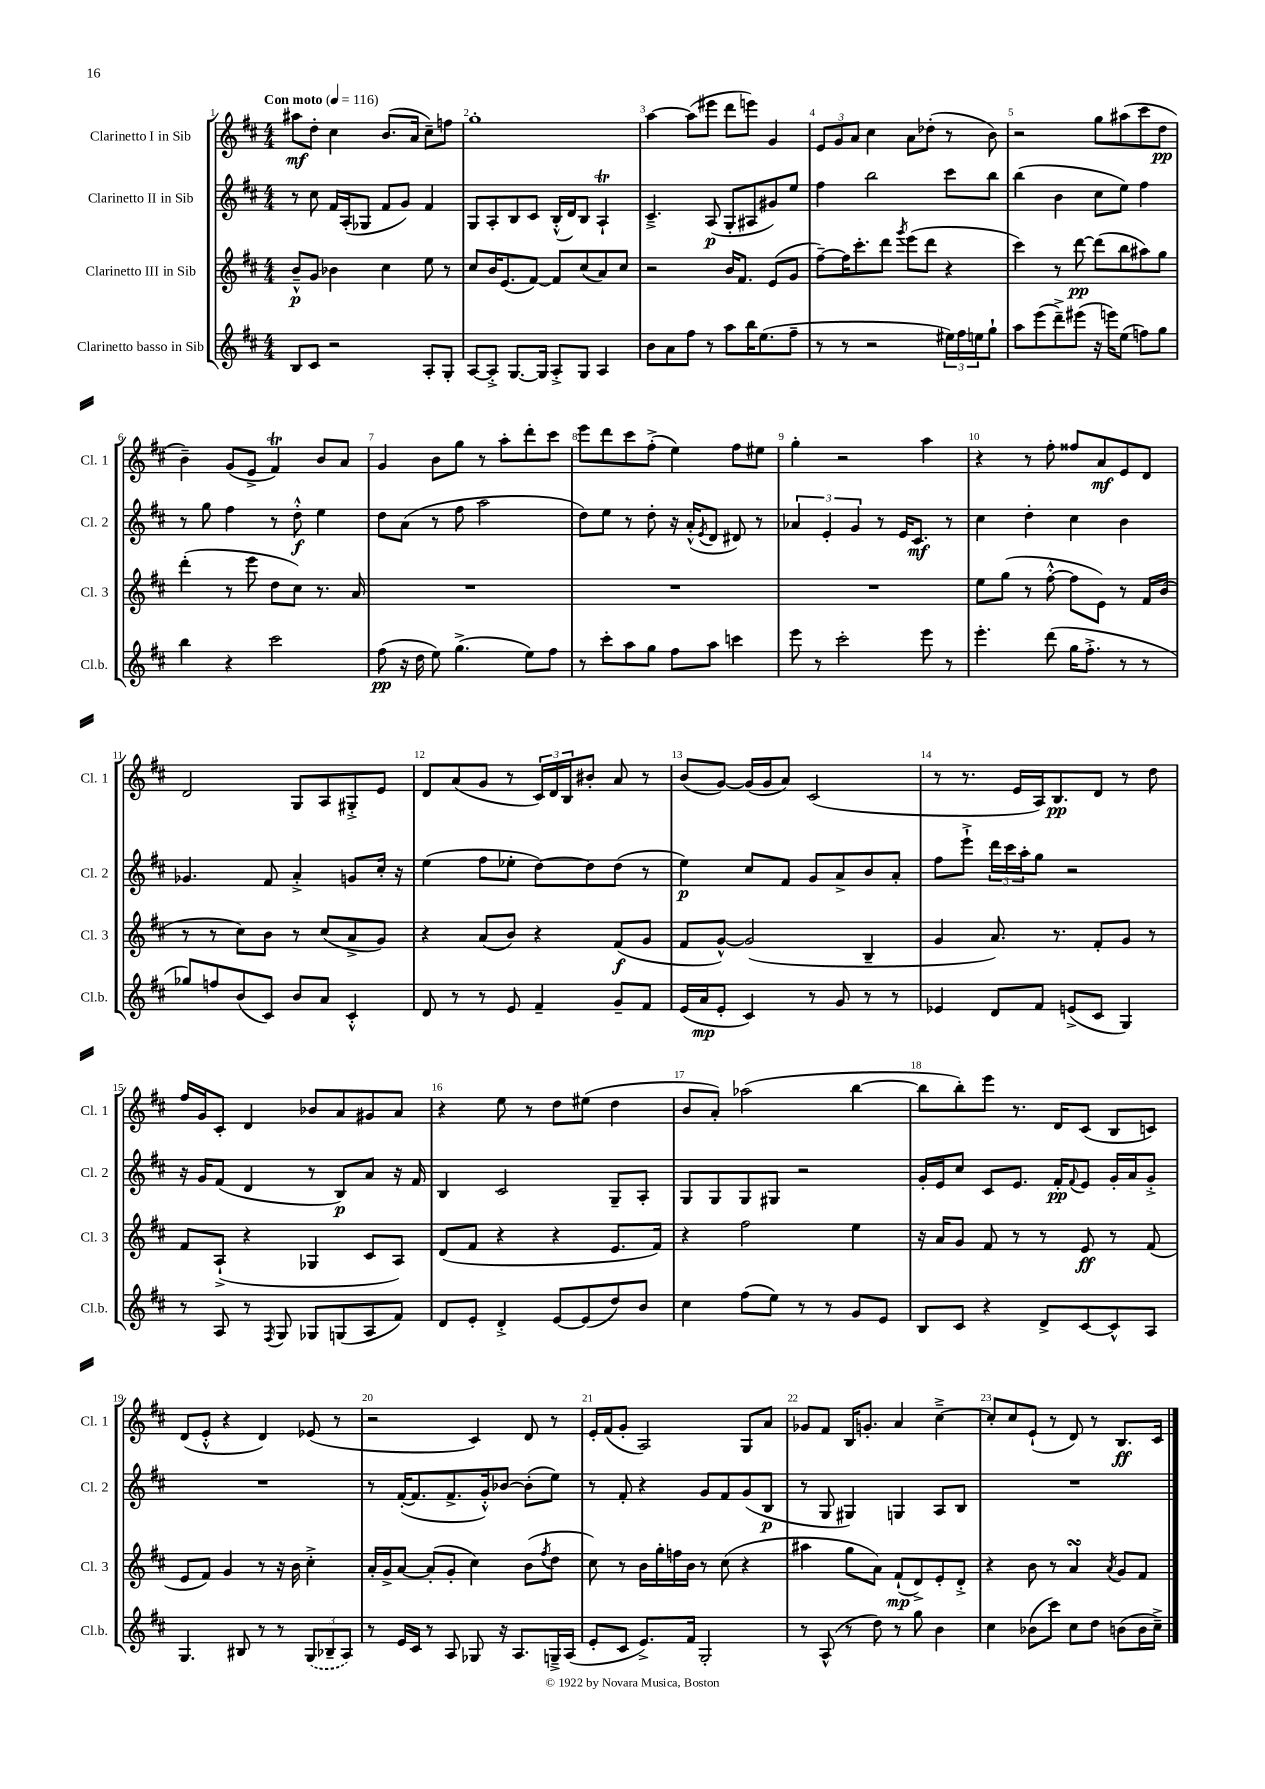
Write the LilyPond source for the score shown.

<<
\new StaffGroup <<
\new Staff = "s0" \with { instrumentName = "Clarinetto I in Sib" shortInstrumentName = "Cl. 1" } {
    \clef treble \key d \major \numericTimeSignature \time 4/4 \tempo "Con moto" 4 = 116
    ais''8\mf d''8-. cis''4 b'8.( a'16 cis''8--) f''8 |
    g''1-. |
    a''4~ a''8( eis'''8 d'''8 e'''8) g'4 |
    \tuplet 3/2 { e'8 g'8 a'8 } cis''4 a'8 des''8-.( r8 b'8) |
    r2 g''8 ais''8( cis'''8 d''8\pp |
    b'4--) g'8( e'8-> fis'4\trill) b'8 a'8 |
    g'4 b'8 g''8 r8 a''8-. d'''8-. cis'''8 |
    e'''8 d'''8 cis'''8 fis''8-.->( e''4) fis''8 eis''8 |
    g''4-. r2 a''4 |
    r4 r8 fis''8-. fisis''8 a'8\mf e'8 d'8 |
    d'2 g8 a8 gis8-.-> e'8 |
    d'8 a'8( g'8 r8 \tuplet 3/2 { cis'16) d'16 b16 } bis'8-. a'8 r8 |
    b'8( g'8~) g'16( g'16 a'8) cis'2( |
    r8 r8. e'16 a16) b8.\pp d'8 r8 d''8 |
    fis''16 g'16 cis'8-. d'4 bes'8 a'8 gis'8 a'8 |
    r4 e''8 r8 d''8 eis''8( d''4 |
    b'8 a'8-.) aes''2( b''4~ |
    b''8 b''8-.) e'''8 r8. d'16 cis'8( b8 c'8) |
    d'8( e'8-.-^ r4 d'4) ees'8( r8 |
    r2 cis'4) d'8 r8 |
    e'16-. fis'16( g'8-. a2) g8 a'8 |
    ges'8 fis'8 b16 g'8.-. a'4 cis''4~---> |
    cis''8-. cis''8 e'8-!( r8 d'8) r8 b8.\ff cis'16 \bar "|." |
}
\new Staff = "s1" \with { instrumentName = "Clarinetto II in Sib" shortInstrumentName = "Cl. 2" } {
    \clef treble \key d \major \numericTimeSignature \time 4/4
    r8 cis''8 fis'16 a16-.( ges8 fis'8 g'8) fis'4 |
    g8 a8-. b8 cis'8 b16-.-^( d'16) b8 a4-!\trill |
    cis'4.---> a8\p( g8-. ais8 gis'8) e''8 |
    fis''4 b''2 cis'''8 b''8 |
    b''4( b'4 cis''8 e''8) fis''4 |
    r8 g''8 fis''4 r8 d''8-.-^\f e''4 |
    d''8 a'8( r8 fis''8 a''2 |
    d''8) e''8 r8 d''8-. r16 a'16-.-^( \acciaccatura { e'8 } d'8 dis'8) r8 |
    \tuplet 3/2 { aes'4 e'4-. g'4 } r8 e'16 cis'8.\mf r8 |
    cis''4 d''4-. cis''4 b'4 |
    ges'4. fis'8 a'4-.-> g'8 cis''16-. r16 |
    e''4( fis''8 ees''8-. d''8~) d''8 d''8( r8 |
    e''4\p) cis''8 fis'8 g'8 a'8-> b'8 a'8-. |
    fis''8 e'''8-!-> \tuplet 3/2 { d'''16 cis'''16 a''16-. } g''8 r2 |
    r16 g'16 fis'8( d'4 r8 b8\p) a'8 r16 fis'16 |
    b4 cis'2 g8-- a8-. |
    g8 g8 g8 gis8 r2 |
    g'16-. e'16 cis''8 cis'8 e'8. fis'16-.\pp \appoggiatura { fis'8 } e'8 g'16-. a'16 g'8-.-> |
    R1 |
    r8 fis'16~-.( fis'8. fis'8.-> g'16-.-^) bes'8~ bes'8-.( e''8) |
    r8 fis'8-. r4 g'8 fis'8 g'8( b8\p |
    r8 g8 gis4) g4 a8 b8 |
    R1 \bar "|." |
}
\new Staff = "s2" \with { instrumentName = "Clarinetto III in Sib" shortInstrumentName = "Cl. 3" } {
    \clef treble \key d \major \numericTimeSignature \time 4/4
    b'8---^\p g'8 bes'4 cis''4 e''8 r8 |
    cis''8 b'16 e'8.( fis'8~) fis'8 cis''8( a'8) cis''8 |
    r2 b'16 fis'8. e'8( g'8 |
    fis''8~--) fis''16 cis'''8.-. d'''8 \acciaccatura { g'''8 } e'''8( d'''8 r4 |
    cis'''4) r8 d'''8~\pp d'''8( b''8 ais''8) g''8 |
    d'''4-.( r8 e'''8 d''8 cis''8) r8. a'16 |
    R1 |
    R1 |
    R1 |
    e''8 g''8( r8 fis''8~-.-^ fis''8 e'8) r8 fis'16 b'16( |
    r8 r8 cis''8) b'8 r8 cis''8( a'8-> g'8) |
    r4 a'8( b'8) r4 fis'8\f( g'8 |
    fis'8 g'8~-^) g'2( b4-- |
    g'4 a'8.) r8. fis'8-. g'8 r8 |
    fis'8 a8-!->( r4 ges4 cis'8 a8) |
    d'8( fis'8 r4 r4 e'8. fis'16) |
    r4 fis''2 e''4 |
    r16 a'16 g'8 fis'8 r8 r8 e'8\ff r8 fis'8( |
    e'8 fis'8) g'4 r8 r16 b'16 cis''4-.-> |
    a'16-. g'16-> a'8~ a'8-.( g'8-. cis''4) b'8( \acciaccatura { fis''8 } d''8 |
    cis''8) r8 b'16 g''16-. f''16 b'16 r8 cis''8( r4 |
    ais''4 g''8 a'8) fis'8-!\mp( d'8->) e'8-. d'8-.-> |
    r4 b'8 r8 a'4\turn \acciaccatura { a'8 } g'8 fis'8 \bar "|." |
}
\new Staff = "s3" \with { instrumentName = "Clarinetto basso in Sib" shortInstrumentName = "Cl.b." } {
    \clef treble \key d \major \numericTimeSignature \time 4/4
    b8 cis'8 r2 a8-. g8-. |
    a8~ a8-.-> g8.~ g16 a8-.-> g8 a4 |
    b'8 a'8 fis''8 r8 a''8 b''16 e''8.( fis''8-- |
    r8 r8 r2 \tuplet 3/2 { eis''16) fis''16 e''16 } g''8-! |
    a''8 e'''8( d'''8--->) eis'''8( r16 e'''16) e''8( f''8) g''8 |
    b''4 r4 cis'''2 |
    fis''8\pp( r16 d''16 e''8) g''4.->( e''8) fis''8 |
    r8 cis'''8-. a''8 g''8 fis''8 a''8 c'''4 |
    e'''8 r8 cis'''2-. e'''8 r8 |
    e'''4.-. d'''8( g''16 fis''8.-.-> r8 r8 |
    ges''8) f''8 b'8( cis'8) b'8 a'8 cis'4-.-^ |
    d'8 r8 r8 e'8 fis'4-- g'8-- fis'8 |
    e'16( a'16\mp e'8-. cis'4) r8 g'8 r8 r8 |
    ees'4 d'8 fis'8 e'8->( cis'8 g4) |
    r8 a8 r8 \acciaccatura { fis8 } g8 ges8 g8( a8 fis'8) |
    d'8 e'8-. d'4-.-> e'8~ e'8( d''8) b'8 |
    cis''4 fis''8( e''8) r8 r8 g'8 e'8 |
    b8 cis'8 r4 d'8-> cis'8~ cis'8-^ a8 |
    g4. bis8 r8 r8 \tuplet 3/2 { \once \slurDashed g8( bes8-- a8) } |
    r8 e'16 cis'16 r8 a8 ges8 r16 a8. g16---> a16( |
    e'8-. cis'8 e'8.->) fis'16 g2-. |
    r8 a8-^( r8 d''8) r8 g''8 b'4 |
    cis''4 bes'8( cis'''8) cis''8 d''8 b'8( b'16 cis''16--->) \bar "|." |
}
>>
>>
\layout { \context { \Score \override BarNumber.break-visibility = ##(#f #t #t) barNumberVisibility = #all-bar-numbers-visible } }
